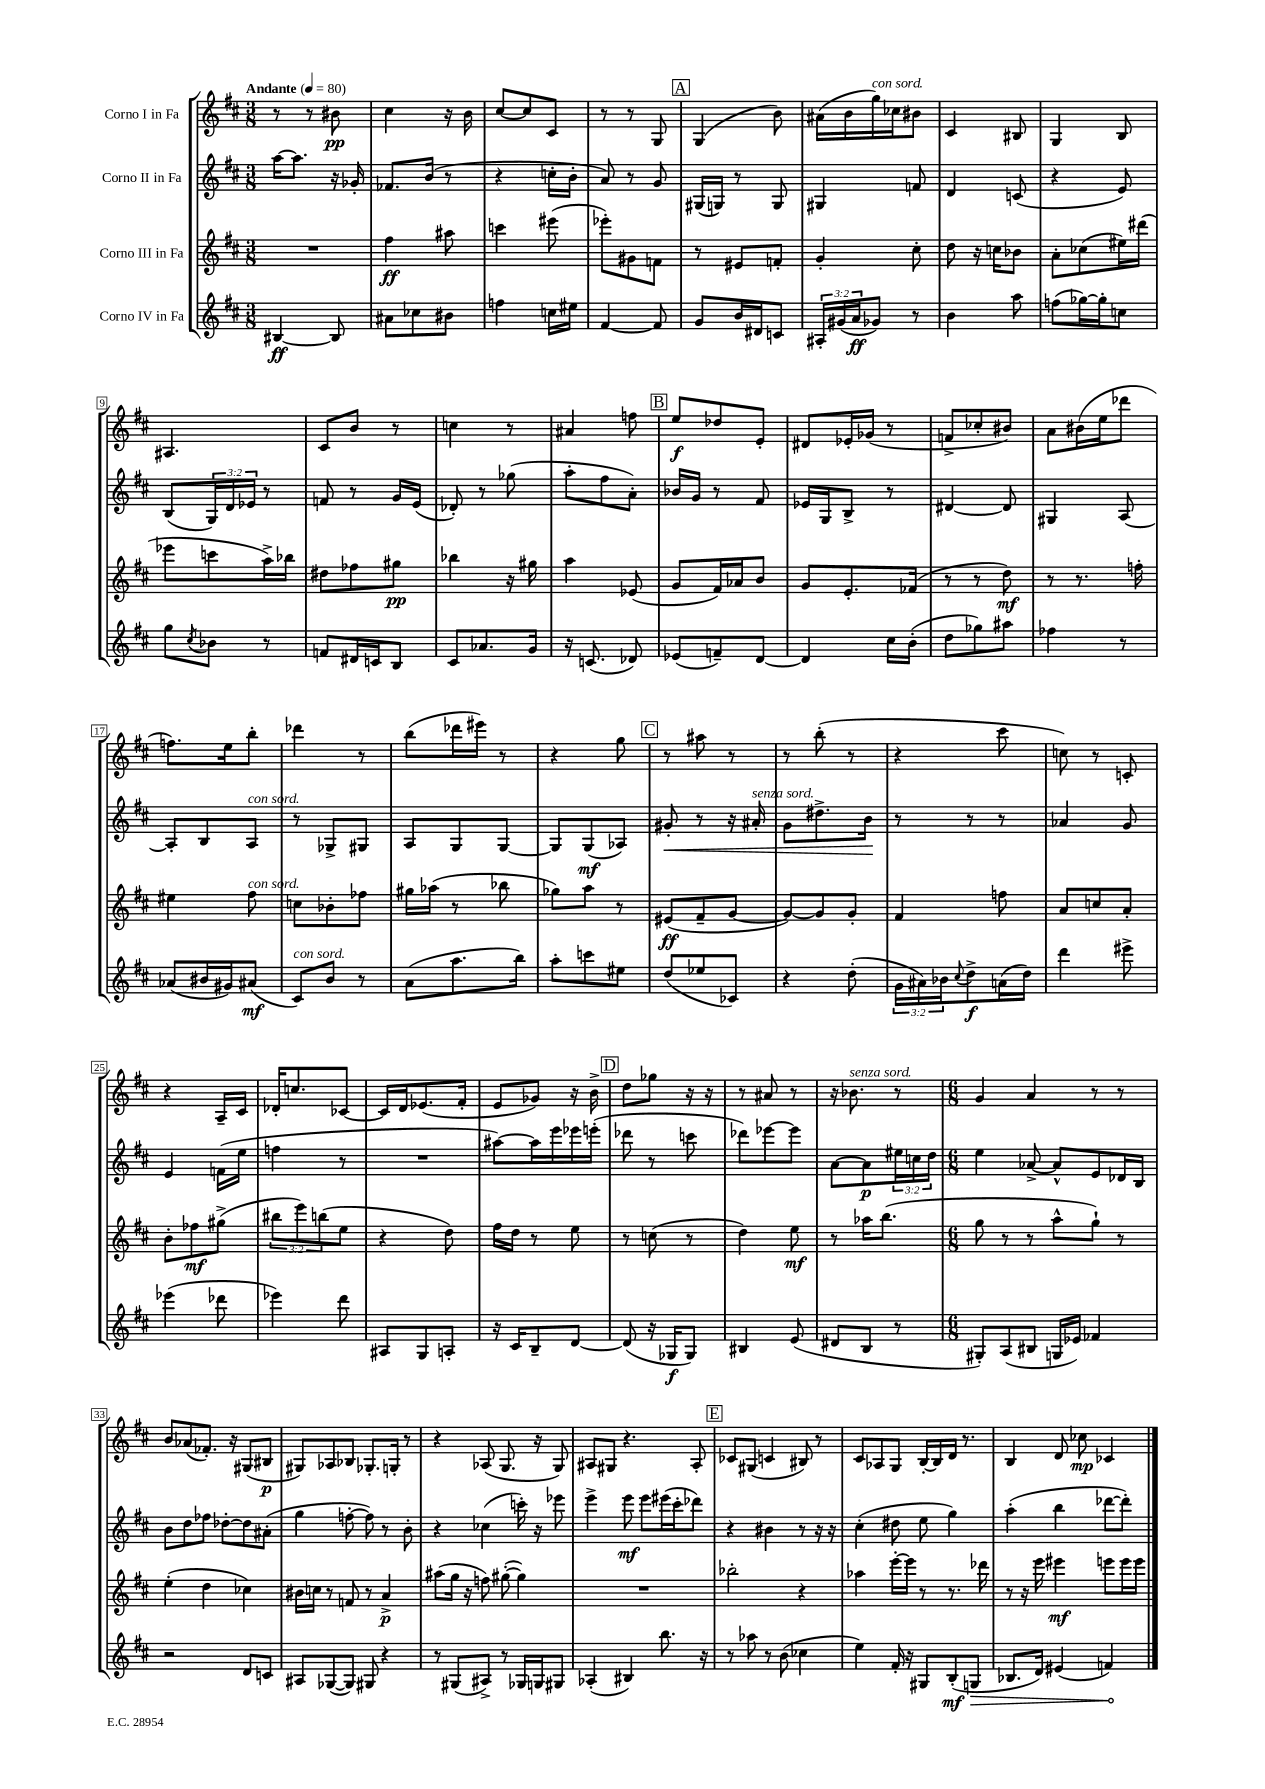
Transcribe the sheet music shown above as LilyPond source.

<<
\new StaffGroup <<
\new Staff = "s0" \with { instrumentName = "Corno I in Fa" } {
    \clef treble \key d \major \numericTimeSignature \time 3/8 \tempo "Andante" 4 = 80
    r8 r8 bis'8\pp |
    cis''4 r16 b'16 |
    cis''8~ cis''8 cis'8 |
    r8 r8 g8 |
    \mark \markup { \box "A" } g4( b'8) |
    ais'16( b'16 g''16^\markup { \italic "con sord." }) ces''16 bis'8 |
    cis'4 bis8 |
    g4 b8 |
    ais4. |
    cis'8 b'8 r8 |
    c''4 r8 |
    ais'4 f''8 |
    \mark \markup { \box "B" } e''8\f des''8 e'8-. |
    dis'8 ees'16-. ges'16( r8 |
    f'8-> ces''8-. bis'8) |
    a'8 bis'16( e''16 des'''8 |
    f''8.) e''16 b''8-. |
    des'''4 r8 |
    b''8( des'''16 eis'''16) r8 |
    r4 g''8 |
    \mark \markup { \box "C" } r8 ais''8 r8 |
    r8 b''8-.( r8 |
    r4 cis'''8 |
    c''8) r8 c'8-. |
    r4 a16-- cis'16 |
    des'16-. c''8. ces'8~ |
    ces'16 d'16 ees'8.( fis'16-. |
    e'8 ges'8) r16 b'16-> |
    \mark \markup { \box "D" } d''8 ges''8 r16 r16 |
    r8 ais'8 r8 |
    r16 bes'8.^\markup { \italic "senza sord." } r8 |
    \numericTimeSignature \time 6/8 g'4 a'4 r8 r8 |
    b'8 aes'8( fes'8.-.) r16 gis8( bis8\p |
    gis8) aes8 bes8 ges8.-. g16-. r8 |
    r4 aes8( g8. r16 g8) |
    ais8 gis8 r4. ais8-. |
    \mark \markup { \box "E" } ces'8 gis8( c'4 bis8) r8 |
    cis'8 aes8 g8 b16~-. b16 d'16 r8. |
    b4 d'8 ces''8\mp ces'4 \bar "|." |
}
\new Staff = "s1" \with { instrumentName = "Corno II in Fa" } {
    \clef treble \key d \major \numericTimeSignature \time 3/8 \override Staff.TupletNumber.text = #tuplet-number::calc-fraction-text
    a''16~ a''8. r16 ges'16-. |
    fes'8. b'16( r8 |
    r4 c''16-. b'16-. |
    a'8) r8 g'8 |
    \mark \markup { \box "A" } gis16( g16) r8 g8 |
    gis4 f'8 |
    d'4 c'8( |
    r4 e'8) |
    b8( \tuplet 3/2 { g16) d'16 ees'16 } r8 |
    f'8 r8 g'16 e'16( |
    des'8-.) r8 ges''8( |
    a''8-. fis''8 a'8-.) |
    \mark \markup { \box "B" } bes'16 g'16 r8 fis'8 |
    ees'16 g16 b8-> r8 |
    dis'4~ dis'8 |
    gis4 a8~ |
    a8-. b8 a8^\markup { \italic "con sord." } |
    r8 ges8-> gis8 |
    a8 g8 g8~ |
    g8 g8\mf( aes8) |
    \mark \markup { \box "C" } gis'8-.\< r8 r16 ais'16-.^\markup { \italic "senza sord." } |
    g'8 dis''8.-> b'16\! |
    r8 r8 r8 |
    aes'4 g'8 |
    e'4 f'16( e''16 |
    f''4 r8 |
    R4. |
    ais''8~) ais''16 e'''16 ees'''16 e'''16-.( |
    \mark \markup { \box "D" } des'''8 r8 c'''8 |
    des'''8) ees'''8~ ees'''8 |
    a'8~ a'8\p \tuplet 3/2 { eis''16 c''16 d''16 } |
    \numericTimeSignature \time 6/8 e''4 aes'8~-> aes'8-^ e'8 des'16 b16 |
    b'8 d''8 fes''8 des''8~-. des''8 ais'8-.( |
    g''4 f''8~-. f''8) r8 b'8-. |
    r4 ces''4( c'''16-.) r16 ees'''8 |
    e'''4-> e'''8\mf e'''8 eis'''16( cis'''16-. des'''8) |
    \mark \markup { \box "E" } r4 bis'4 r8 r16 r16 |
    cis''4-.( dis''8 e''8 g''4) |
    a''4-.( b''4 des'''8~ des'''8-.) \bar "|." |
}
\new Staff = "s2" \with { instrumentName = "Corno III in Fa" } {
    \clef treble \key d \major \numericTimeSignature \time 3/8 \override Staff.TupletNumber.text = #tuplet-number::calc-fraction-text
    R4. |
    fis''4\ff ais''8 |
    c'''4 eis'''8( |
    ees'''8-.) gis'8 f'8 |
    \mark \markup { \box "A" } r8 eis'8 f'8-. |
    g'4-. cis''8-. |
    d''8 r16 c''16 bes'8 |
    a'8-. ces''8( eis''16) dis'''16( |
    ees'''8 c'''8 a''16->) bes''16 |
    dis''8 fes''8 gis''8\pp |
    bes''4 r16 gis''16 |
    a''4 ees'8( |
    \mark \markup { \box "B" } g'8 fis'16) aes'16 b'8 |
    g'8 e'8.-. fes'16( |
    r8 r8 d''8\mf) |
    r8 r8. f''16-. |
    eis''4 fis''8^\markup { \italic "con sord." } |
    c''8 bes'8-. fes''8 |
    gis''16 aes''16( r8 bes''8 |
    ges''8) a''8 r8 |
    \mark \markup { \box "C" } eis'8\ff( fis'8-- g'8~ |
    g'8~) g'8 g'8-. |
    fis'4 f''8 |
    a'8 c''8 a'8-. |
    b'8-. fes''8\mf gis''8->( |
    \tuplet 3/2 { bis''8 e'''8) b''8( } e''8 |
    r4 d''8) |
    fis''16 d''16 r8 e''8 |
    \mark \markup { \box "D" } r8 c''8( r8 |
    d''4) e''8\mf |
    r8 aes''16 b''8.( |
    \numericTimeSignature \time 6/8 g''8 r8 r8 a''8-^ g''8-!) r8 |
    e''4-.( d''4 ces''4) |
    bis'16 c''16 r8 f'8 r8 a'4->\p |
    ais''8( g''16 r16 f''8) gis''8~-.( gis''4) |
    R2. |
    \mark \markup { \box "E" } bes''2-. r4 |
    aes''4 e'''16~-. e'''16 r8 r8. des'''16 |
    r8 r16 e'''16 eis'''4\mf e'''8 e'''16 e'''16 \bar "|." |
}
\new Staff = "s3" \with { instrumentName = "Corno IV in Fa" } {
    \clef treble \key d \major \numericTimeSignature \time 3/8 \override Staff.TupletNumber.text = #tuplet-number::calc-fraction-text
    bis4~\ff bis8 |
    ais'8 ces''8 bis'8 |
    f''4 c''16 eis''16 |
    fis'4~ fis'8 |
    \mark \markup { \box "A" } g'8 b'16 dis'16 c'8 |
    \tuplet 3/2 { ais16-. gis'16( a'16\ff } ges'8) r8 |
    b'4 a''8 |
    f''8( ges''16~) ges''16-. c''8 |
    g''8 \acciaccatura { cis''8 } bes'8 r8 |
    f'8 dis'16 c'16 b8 |
    cis'8 aes'8. g'16 |
    r16 c'8.( des'8) |
    \mark \markup { \box "B" } ees'8( f'8--) d'8~ |
    d'4 cis''16 b'16-.( |
    d''8 ges''8) ais''8 |
    fes''4 r8 |
    aes'8( bis'16 gis'16) ais'8\mf( |
    cis'8^\markup { \italic "con sord." }) b'8 r8 |
    a'8( a''8. b''16) |
    a''8-. c'''8 eis''8 |
    \mark \markup { \box "C" } d''8( ees''8 ces'8) |
    r4 d''8-.( |
    \tuplet 3/2 { g'16 ais'16) bes'16 } \appoggiatura { cis''8 } d''8->\f a'16( d''16) |
    d'''4 eis'''8-> |
    ees'''4( des'''8 |
    ees'''4) d'''8 |
    ais8 g8 a8-. |
    r16 cis'16 b8-- d'8~ |
    \mark \markup { \box "D" } d'8( r16 ges16\f ges8) |
    bis4 e'8( |
    dis'8 b8 r8 |
    \numericTimeSignature \time 6/8 gis8-.) a8( bis8 g16 ees'16) fes'4 |
    r2 d'8 c'8 |
    ais8 ges8~( ges8) gis8 r4 |
    r8 gis8( ais8->) r8 ges16 g16 gis8 |
    aes4-.( bis4) b''8. r16 |
    \mark \markup { \box "E" } r8 aes''8 r8 b'8( ces''4 |
    e''4) fis'16-. r16 gis8 b8-.\mf( \once \override Hairpin.circled-tip = ##t g8\> |
    bes8. d'16) eis'4( f'4\!) \bar "|." |
}
>>
>>
\layout { \context { \Score \override BarNumber.stencil = #(make-stencil-boxer 0.1 0.3 ly:text-interface::print) } }
